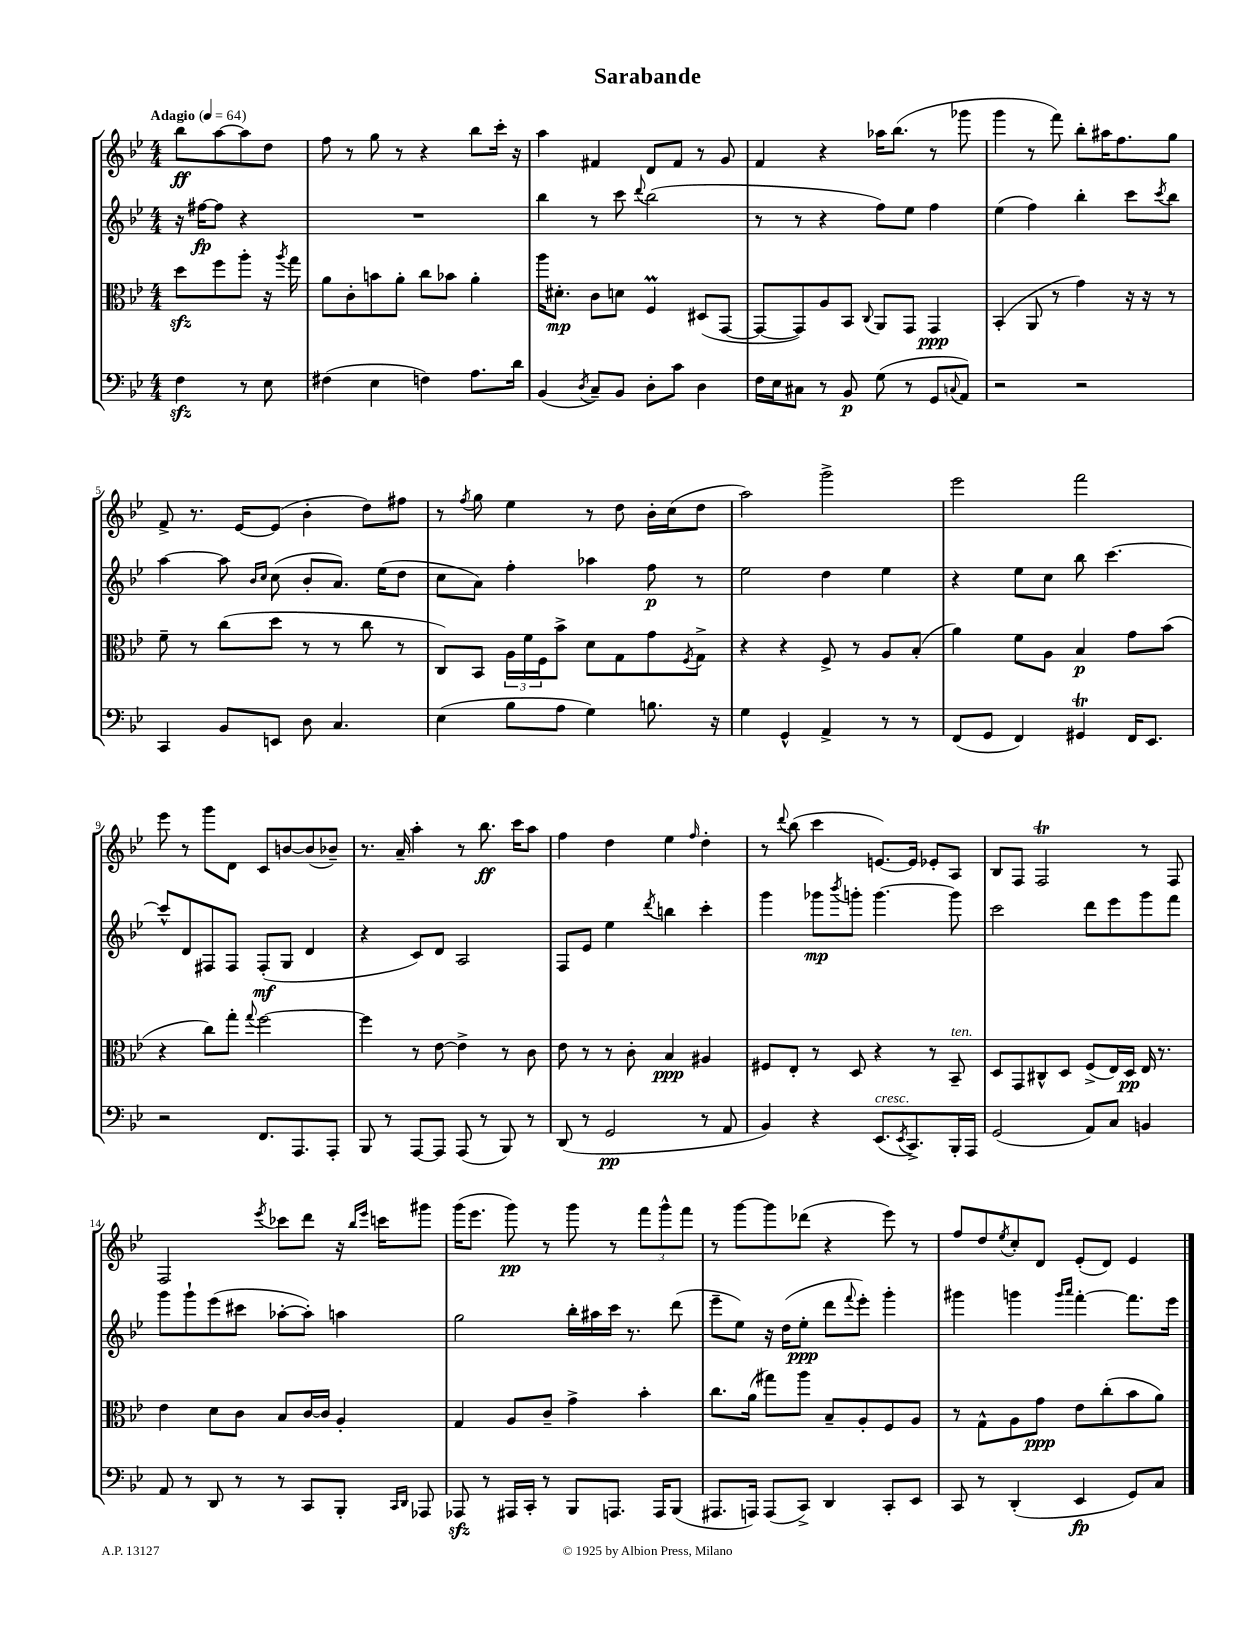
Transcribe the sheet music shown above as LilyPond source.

\header { title = "Sarabande" }
<<
\new StaffGroup <<
\new Staff = "s0" {
    \clef treble \key bes \major \numericTimeSignature \time 4/4 \partial 2 \tempo "Adagio" 4 = 64
    bes''8\ff a''8~ a''8 d''8 |
    f''8 r8 g''8 r8 r4 bes''8 c'''16-. r16 |
    a''4 fis'4 d'8 fis'8 r8 g'8 |
    f'4 r4 aes''16 bes''8.( r8 ges'''8 |
    g'''4 r8 f'''8) bes''8-. ais''16 f''8. g''8 |
    f'8-> r8. ees'16~ ees'8( bes'4-. d''8) fis''8 |
    r8 \acciaccatura { f''8 } g''8 ees''4 r8 d''8 bes'16-. c''16( d''8 |
    a''2) g'''2-> |
    ees'''2 f'''2 |
    ees'''8 r8 g'''8 d'8 c'8 b'8~ b'8( bes'8--) |
    r8. a'16-- a''4-. r8 bes''8.\ff c'''16 a''8 |
    f''4 d''4 ees''4 \grace { f''16 } d''4-. |
    r8 \appoggiatura { d'''8 } bes''8( c'''4 e'8.~) e'16 ees'8-. a8 |
    bes8 f8 f2\trill r8 f8 |
    f2 \acciaccatura { ees'''8 } ces'''8 d'''8 r16 \grace { bes''16 ees'''16 } c'''16 gis'''8 |
    g'''16( ees'''8. g'''8\pp) r8 g'''8 r8 \tuplet 3/2 { f'''8 g'''8-^ f'''8 } |
    r8 g'''8~ g'''8 des'''8( r4 ees'''8) r8 |
    f''8 d''8 \acciaccatura { ees''8 } c''8-. d'8 ees'8-.( d'8) ees'4 \bar "|." |
}
\new Staff = "s1" {
    \clef treble \key bes \major \numericTimeSignature \time 4/4 \partial 2
    r16 fis''16~\fp fis''8 r4 |
    R1 |
    bes''4 r8 c'''8 \appoggiatura { d'''8 } bes''2( |
    r8 r8 r4 f''8) ees''8 f''4 |
    ees''4( f''4) bes''4-. c'''8 \acciaccatura { c'''8 } bes''8 |
    a''4~ a''8 \grace { bes'16 c''16 } c''8( bes'8-. a'8.) ees''16( d''8 |
    c''8 a'8) f''4-. aes''4 f''8\p r8 |
    ees''2 d''4 ees''4 |
    r4 ees''8 c''8 bes''8 c'''4.~ |
    c'''8-^ d'8 fis8 fis8 fis8-.\mf( g8 d'4 |
    r4 c'8) d'8 a2 |
    f8 ees'8 ees''4 \acciaccatura { d'''8 } b''4 c'''4-. |
    g'''4 ges'''8\mp \acciaccatura { bes'''8 } g'''8-. g'''4.~ g'''8 |
    c'''2 d'''8 ees'''8 g'''8 f'''8 |
    g'''8 g'''8-! ees'''8( cis'''8 aes''8~-. aes''8-.) a''4 |
    g''2 bes''16-. ais''16 c'''16 r8. d'''8( |
    ees'''8-- ees''8) r16 d''16( ees''8-.\ppp d'''8 \appoggiatura { f'''8 } ees'''8-.) g'''4-. |
    gis'''4 g'''4 \grace { g'''16 a'''16 } f'''4~-. f'''8. ees'''16 \bar "|." |
}
\new Staff = "s2" {
    \clef alto \key bes \major \numericTimeSignature \time 4/4 \partial 2
    d''8\sfz f''8 a''8-. r16 \acciaccatura { a''8 } g''16 |
    a'8 c'8-. b'8 a'8-. c''8 bes'8 a'4-. |
    a''16 dis'8.-.\mp c'8 d'8 f4\prall dis8( g,8~ |
    g,8~ g,8) a8 bes,8 \appoggiatura { c8 } a,8 g,8 g,4\ppp |
    bes,4-.( a,8 r8 g'4) r16 r16 r8 |
    f'8-- r8 c''8( d''8 r8 r8 c''8 r8 |
    c8) bes,8 \tuplet 3/2 { a16 f'16 f16 } bes'8-> d'8 g8 g'8 \acciaccatura { f8 } g8-> |
    r4 r4 f8-> r8 a8 bes8-.( |
    a'4) f'8 a8 bes4\p g'8 bes'8( |
    r4 c''8) g''8-. \appoggiatura { g''8 } f''2~ |
    f''4 r8 ees'8~ ees'4-> r8 c'8 |
    ees'8 r8 r8 c'8-. bes4\ppp ais4 |
    fis8 ees8-. r8 d8 r4 r8 bes,8--^\markup { \italic "ten." } |
    d8 g,8 cis8-^ d8 f8->( ees16) d16\pp ees16 r8. |
    ees'4 d'8 c'8 bes8 c'16~ c'16 a4-. |
    g4 a8 c'8-- g'4-> bes'4-. |
    c''8. a'16( gis''8) a''8 bes8-- a8-. f8 a8 |
    r8 g8-^ a8 g'8\ppp ees'8 c''8-.( bes'8 a'8) \bar "|." |
}
\new Staff = "s3" {
    \clef bass \key bes \major \numericTimeSignature \time 4/4 \partial 2
    f4\sfz r8 ees8 |
    fis4( ees4 f4) a8. d'16 |
    bes,4( \acciaccatura { d8 } c8--) bes,8 d8-. c'8 d4 |
    f16 ees16 cis8 r8 bes,8\p g8( r8 g,8 \appoggiatura { c8 } a,8) |
    r2 r2 |
    c,4 bes,8 e,8 d8 c4. |
    ees4( bes8 a8 g4) b8. r16 |
    g4 g,4-^ a,4-> r8 r8 |
    f,8( g,8 f,4) gis,4\trill f,16 ees,8. |
    r2 f,8. a,,8. a,,8-. |
    bes,,8 r8 a,,8~ a,,8 a,,8( r8 bes,,8) r8 |
    d,8( r8 g,2\pp r8 a,8 |
    bes,4) r4 ees,8.^\markup { \italic "cresc." }( \acciaccatura { ees,8 } c,8.->) bes,,16-. a,,16 |
    g,2( a,8) c8 b,4 |
    a,8 r8 d,8 r8 r8 c,8 bes,,8-. \grace { c,16 d,16 } aes,,8 |
    aes,,8\sfz r8 ais,,16 c,16-. r8 bes,,8 a,,8. a,,16 bes,,8( |
    ais,,8. a,,16) a,,8( c,8->) d,4 c,8-. ees,8 |
    c,8 r8 d,4-.( ees,4\fp g,8) c8 \bar "|." |
}
>>
>>
